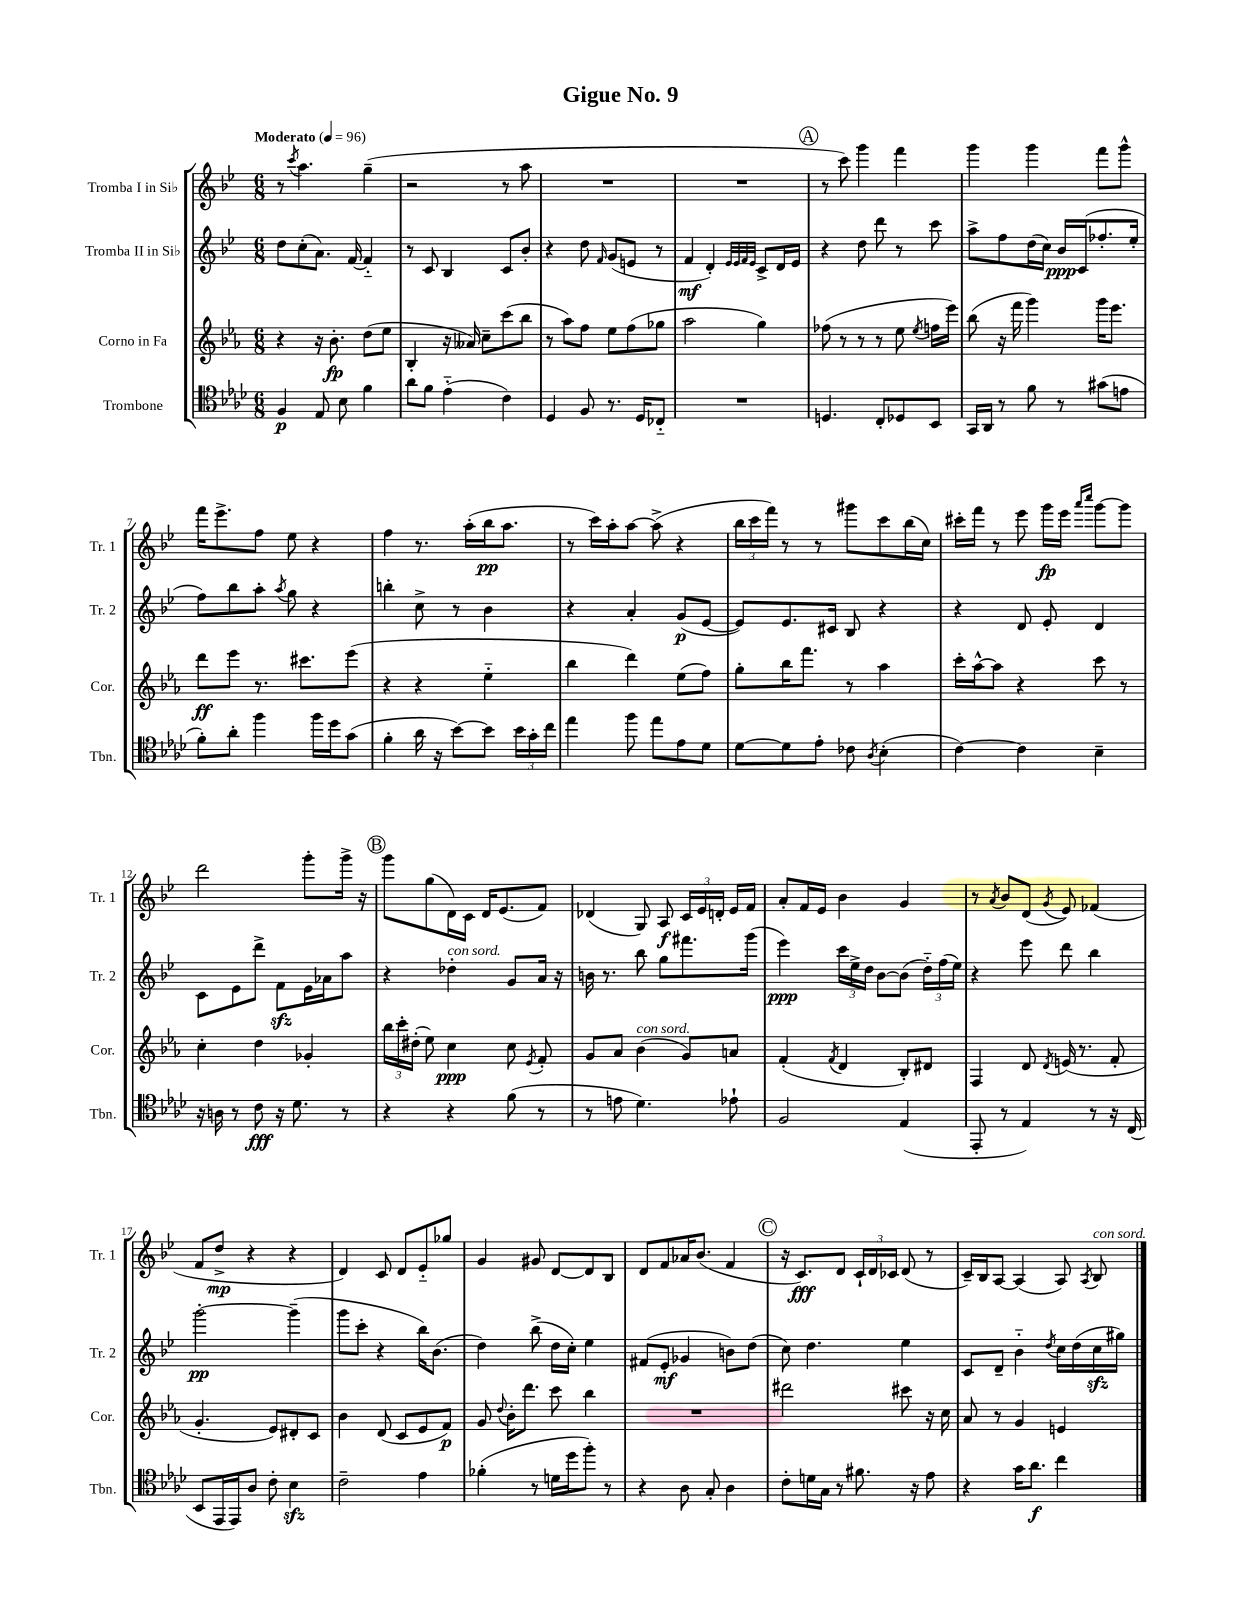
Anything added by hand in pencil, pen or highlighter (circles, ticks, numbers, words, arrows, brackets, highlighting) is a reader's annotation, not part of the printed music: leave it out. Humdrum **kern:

**kern	**kern	**kern	**kern
*staff4	*staff3	*staff2	*staff1
*clefC4	*clefG2	*clefG2	*clefG2
*k[b-e-a-d-]	*k[b-e-a-]	*k[b-e-]	*k[b-e-]
*M6/8	*M6/8	*M6/8	*M6/8
*MM96	*MM96	*MM96	*MM96
4F	4r	8dd	8r
.	.	.	8qccc
.	.	(8cc'	4.aa
8E-	16r	8.a)	.
.	8.b-'	.	.
8B-	.	.	.
.	.	[16f	.
4f	(8dd	4f'~]	(4gg~
.	8ee-	.	.
=	=	=	=
8a-	4B-'	8r	2r
8f	.	8c	.
(4e-'~	16r	4B-	.
.	16a--)	.	.
.	8cc~	.	.
4c)	(8ccc	8c	8r
.	8bb-	8b-'	8aa
=	=	=	=
4D-	8r	4r	2.r
.	8aa-)	.	.
8F	8ff	8dd	.
.	.	16qqf	.
8.r	8ee-	(8g	.
.	(8ff	8e	.
16D-	.	.	.
8C-'~	8gg-	8r	.
=	=	=	=
2.r	2aa-	4f	2.r
.	.	4d')	.
.	.	32qqe-	.
.	.	32qqe-	.
.	.	32qqf	.
.	.	32qqe-	.
.	4gg)	8c^	.
.	.	16d	.
.	.	16e-	.
=	=	=	=
4.D	(8ff-	4r	8r
.	8r	.	8ccc)
.	8r	8dd	4ggg
8C'	8r	8ddd	.
8D-	8ee-	8r	4fff
.	8qee-	.	.
8BB-	16ff	8ccc	.
.	16eee-)	.	.
=	=	=	=
16GG	(8bb-	8aa^	4ggg
16AA-	.	.	.
8r	16r	8ff	.
.	16fff	.	.
8f	4ggg)	(16dd	4ggg
.	.	16cc)	.
8r	.	16b-	.
.	.	(16c	.
(8g#	16ggg	8.ff-'	8fff
.	8.eee-	.	.
8e	.	.	8ggg^^
.	.	16ee-'	.
=	=	=	=
8f')	8ddd	8ff)	16fff
.	.	.	8.eee-^
8a-'	8eee-	8bb-	.
4ff	8.r	8aa'	8ff
.	.	8qaa	.
.	.	8gg	8ee-
.	8.ccc#	.	.
16ff	.	4r	4r
16dd-	.	.	.
(8g	(8eee-	.	.
=	=	=	=
4f'	4r	4bb'	4ff
16a-	4r	8cc^	8.r
16r	.	.	.
[8b-)	.	8r	.
.	.	.	(16aa'
8b-]	4ee-'~	4b-	16bb-
.	.	.	8.aa
24b-	.	.	.
24g'	.	.	.
24cc	.	.	.
=	=	=	=
4ee-	4bb-	4r	8r
.	.	.	16ccc)
.	.	.	16aa'
8ff	4ddd)	4a'	[8aa
8ee-	.	.	(8aa^]
8e-	(8ee-	(8g	4r
8d-	8ff)	[8e-	.
=	=	=	=
[8d-	8gg'	8e-])	24bb-
.	.	.	24ccc
.	.	.	24fff)
8d-]	16bb-	8.e-	8r
.	8.fff	.	.
8e-'	.	.	8r
.	.	16c#	.
8c-	8r	8B-	8ggg#
8qA-	.	.	.
(4B-'	4aa-	4r	8ccc
.	.	.	(16bb-
.	.	.	16cc)
=	=	=	=
[4c)	16ccc'	4r	16ccc#'
.	[16aa-^^	.	16fff
.	8aa-]	.	8r
4c]	4r	8d	8eee-
.	.	8e-'	16ggg
.	.	.	16eee-
.	.	.	16qqaaa
.	.	.	16qqcccc
4B-~	8ccc	4d	[8ggg
.	8r	.	8ggg]
=	=	=	=
16r	4cc'	8c	2ddd
16A	.	.	.
8r	.	8e-	.
8c	4dd	8ddd^	.
16r	.	8f	.
8.d-	.	.	.
.	4g-'	16e-	8ggg'
.	.	16a-	.
8r	.	8aa	16ggg^
.	.	.	16r
=	=	=	=
4r	24bb-	4r	8ggg
.	24ccc'	.	.
.	(24dd#'	.	.
.	8ee-)	.	(8gg
4r	4cc	4dd-'	16d)
.	.	.	16c
.	.	.	16d
.	.	.	(8.e-
(8f	8cc	8g	.
.	8qe-	.	.
8r	8f'	16a	8f)
.	.	16r	.
=	=	=	=
8r	8g	16b	(4d-
.	.	8.r	.
8e	8a-	.	.
4.d-)	(4b-	8bb-	8G)
.	.	8gg	8A
.	8g)	8.fff#	24c
.	.	.	24e-
.	.	.	24d'
8e-`	8a	.	16e-
.	.	(16ggg	16f
=	=	=	=
2F	(4f'	4eee-)	8a'
.	.	.	16f
.	.	.	16e-
.	8qf	.	.
.	4d	24ccc	4b-
.	.	24ee-^	.
.	.	24dd	.
.	.	[8b-	.
(4E-	8B-')	(8b-]	4g
.	8d#	24dd'~)	.
.	.	(24ff	.
.	.	24ee-)	.
=	=	=	=
8EE-'	4F	4r	8r
.	.	.	8qa
8r	.	.	8b-
4E-)	8d	8eee-	(8d
.	8qd	.	8qg
.	(16e	8ddd	8e-)
.	8.r	.	.
8r	.	4bb-	(4f-
16r	8f'	.	.
(16C	.	.	.
=	=	=	=
8BB-	4.g'	[2ggg'	8f
16EE-	.	.	8dd^
16EE-)	.	.	.
8A-	.	.	4r
8c'	8e-)	.	.
4B-	8d#'	(4ggg~]	4r
.	8c	.	.
=	=	=	=
2c~	4b-	8ggg	4d)
.	.	8ccc'	.
.	(8d	4r	8c
.	8c	.	8d
4e-	8e-	16bb-)	8e-'~
.	.	(8.b-	.
.	8f)	.	8gg-
=	=	=	=
(4f-'	8g	4dd)	4g
.	8qqdd	.	.
.	16b-'	.	.
.	8.ddd	.	.
8r	.	(8bb-^	8g#
16d	8ccc	16dd	[8d
16dd-	.	16cc')	.
8ff')	4bb-	4ee-	8d]
8r	.	.	8B-
=	=	=	=
4r	2.r	(8f#	8d
.	.	8e-'	8f
8A-	.	4g-	16a-
.	.	.	(8.b-
8G'	.	.	.
4A-	.	8b)	4f
.	.	(8dd	.
=	=	=	=
8c'	2ddd#	8cc)	16r
.	.	.	8.c)
16d	.	4.dd	.
16G	.	.	.
8r	.	.	8d
8.f#	.	.	24c`
.	.	.	24d
.	.	.	24c-
.	8ccc#	4ee-	(8d
16r	.	.	.
8e-	16r	.	8r
.	16cc	.	.
=	=	=	=
4r	8a-	8c	16c~)
.	.	.	16B-
.	8r	8d~	[8A
16g	4g	4b-'~	(4A]
8.a-	.	.	.
.	.	8qdd	.
4cc	4e	16cc	8A)
.	.	(16dd	.
.	.	.	8qA
.	.	16cc	8B-
.	.	16gg#)	.
==	==	==	==
*-	*-	*-	*-
